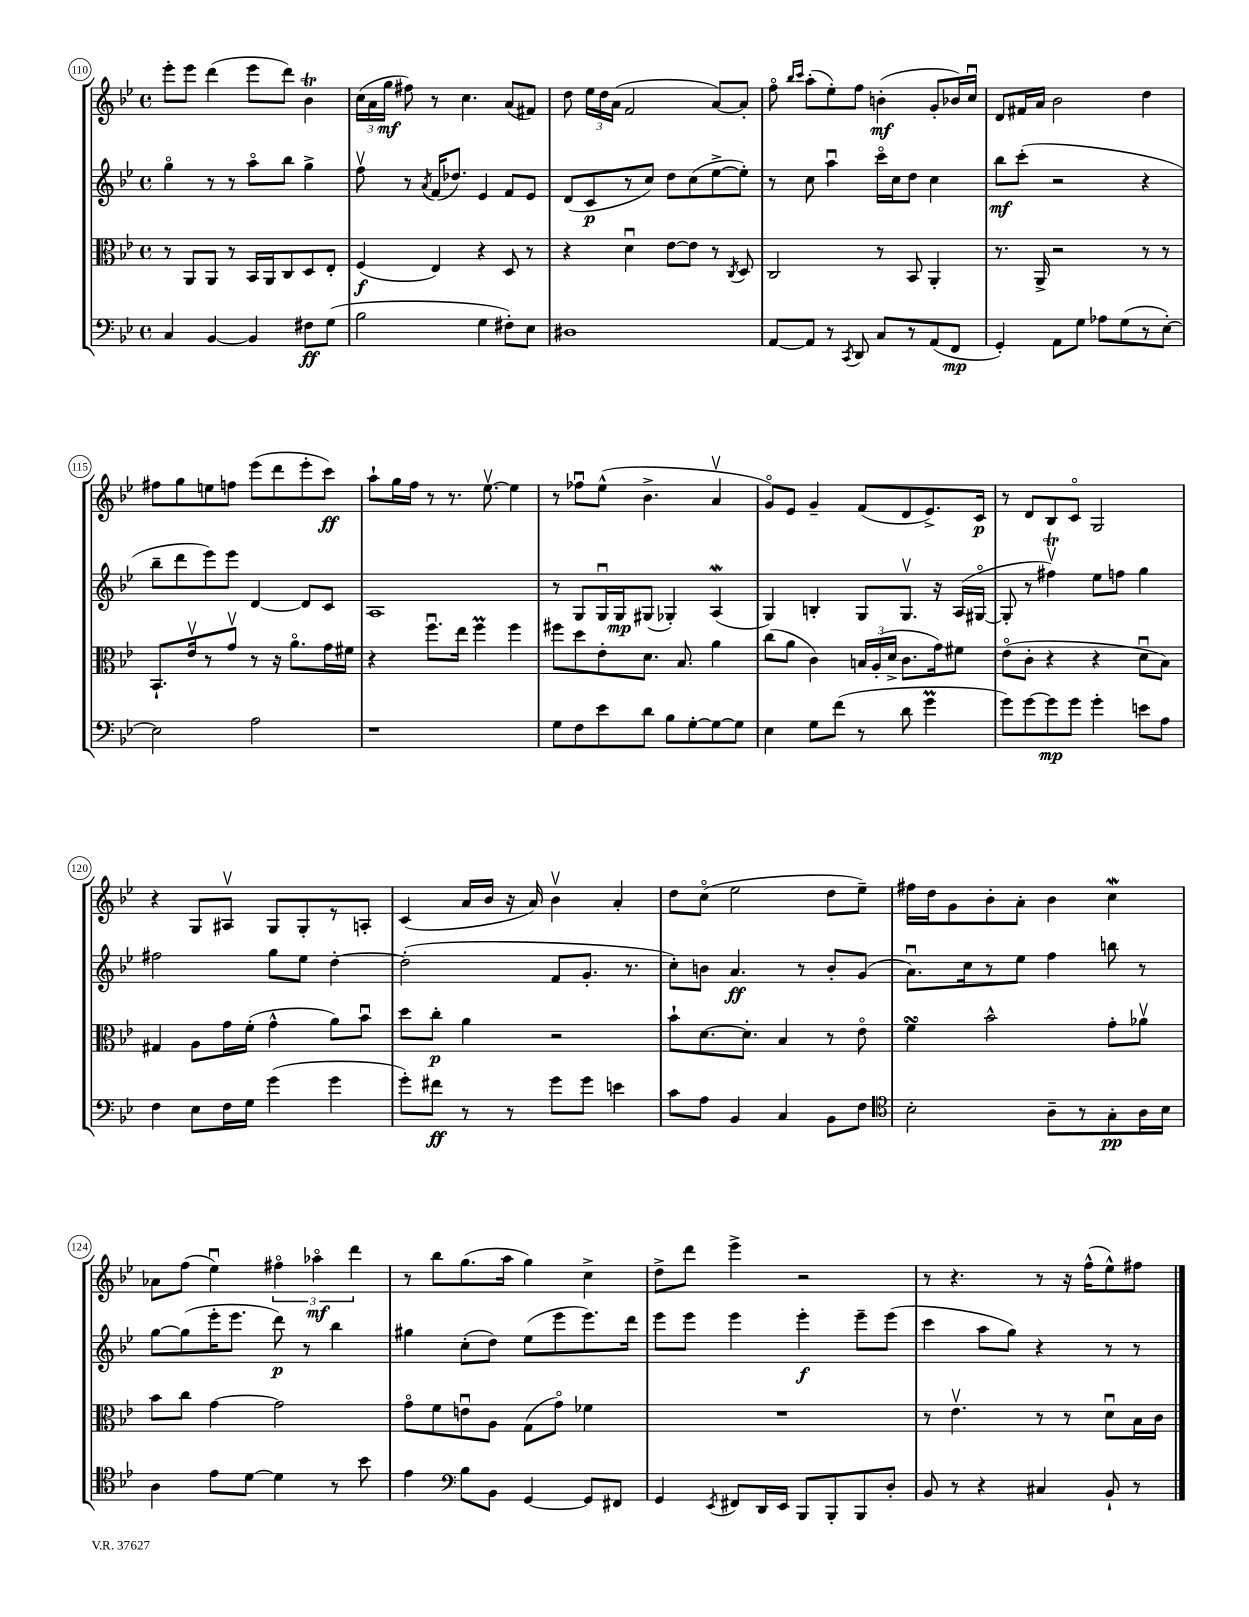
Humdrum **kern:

**kern	**dynam	**kern	**dynam	**kern	**dynam	**kern	**dynam
*part4	*part4	*part3	*part3	*part2	*part2	*part1	*part1
*staff4	*staff4	*staff3	*staff3	*staff2	*staff2	*staff1	*staff1
*clefF4	*	*clefC3	*	*clefG2	*	*clefG2	*
*k[b-e-]	*	*k[b-e-]	*	*k[b-e-]	*	*k[b-e-]	*
*M4/4	*	*M4/4	*	*M4/4	*	*M4/4	*
*met(c)	*	*met(c)	*	*met(c)	*	*met(c)	*
=110	=110	=110	=110	=110	=110	=110	=110
4C/	.	8r	.	4gg\	.	8eee-'\L	.
.	.	8AA/L	.	.	.	8eee-\J	.
[4BB-/	.	8AA/J	.	8r	.	(4ddd\	.
.	.	8r	.	8r	.	.	.
4BB-/]	.	16BB-/LL	.	8aa\L	.	8eee-\L	.
.	.	16AA/J	.	.	.	.	.
.	.	8C/	.	8bb-\J	.	8ddd\J)	.
8F#X\L	ff	8D/	.	4gg^\	.	4b-T\	.
(8G\J	.	8E-'/J	.	.	.	.	.
=111	=111	=111	=111	=111	=111	=111	=111
2B-\	.	(4F/	f	8ffv\	.	(24cc\LL	.
.	.	.	.	.	.	24a\	.
.	.	.	.	.	.	24gg\JJ	mf
.	.	.	.	8r	.	8ff#X\)	.
.	.	.	.	8qa/	.	.	.
.	.	4E-/)	.	(16f/KL	.	8r	.
.	.	.	.	8.dd-X/J)	.	.	.
.	.	.	.	.	.	4.cc\	.
4G\	.	4r	.	4e-/	.	.	.
8F#X'\L)	.	8D/	.	8f/L	.	(8a/L	.
8E-\J	.	8r	.	8e-/J	.	8f#X/J)	.
=112	=112	=112	=112	=112	=112	=112	=112
1D#X	.	4r	.	(8d/L	.	8dd\	.
.	.	.	.	8c/	p	24ee-\LL	.
.	.	.	.	.	.	24dd\	.
.	.	.	.	.	.	(24a\JJ	.
.	.	4du\	.	8r	.	2f/	.
.	.	.	.	8cc/J)	.	.	.
.	.	[8e-\L	.	8dd\L	.	.	.
.	.	8e-\J]	.	(8cc\	.	.	.
.	.	8r	.	[8ee-^\	.	[8a/L)	.
.	.	8qC/	.	.	.	.	.
.	.	8D/	.	8ee-'\J])	.	8a'/J]	.
=113	=113	=113	=113	=113	=113	=113	=113
[8AA/L	.	2C/	.	8r	.	8ff\	.
.	.	.	.	.	.	16qqbb-/LL	.
.	.	.	.	.	.	16qqccc/JJ	.
8AA/J]	.	.	.	8cc\	.	(8aa'\L	.
8r	.	.	.	4aau\	.	8ee-'\)	.
8qCC/	.	.	.	.	.	.	.
8DD/	.	.	.	.	.	8ff\J	.
8C/L	.	8r	.	16ccc\LL	.	(4bn'\	mf
.	.	.	.	16cc\J	.	.	.
8r	.	8BB-/	.	8dd\J	.	.	.
(8AA/	.	4AA'/	.	4cc\	.	8g'/L	.
8FF/J	mp	.	.	.	.	16b-X/L)	.
.	.	.	.	.	.	16ccu/JJ	.
=114	=114	=114	=114	=114	=114	=114	=114
4GG'/)	.	8.r	.	8bb-\L	mf	8d/L	.
.	.	.	.	(8ccc'\J	.	16f#X/L	.
.	.	16AA^/	.	.	.	16a/JJ	.
8AA\L	.	2r	.	2r	.	2b-\	.
8G\J	.	.	.	.	.	.	.
8A-X\L	.	.	.	.	.	.	.
(8G\	.	.	.	.	.	.	.
8r	.	8r	.	4r	.	4dd\	.
[8E-'\J)	.	8r	.	.	.	.	.
!!LO:LB:g=z
=115	=115	=115	=115	=115	=115	=115	=115
2E-\]	.	8.BB-`/L	.	8bb-~\L	.	8ff#X\L	.
.	.	.	.	8ddd\	.	8gg\	.
.	.	16e-v/k	.	.	.	.	.
.	.	8r	.	8eee-\)	.	8een\	.
.	.	8gv/J	.	8eee-\J	.	8ffn\J	.
2A\	.	8r	.	[4d/	.	(8eee-\L	.
.	.	16r	.	.	.	8ddd\	.
.	.	8.a\L	.	.	.	.	.
.	.	.	.	8d/L]	.	8eee-'\	.
.	.	16g\L	.	8c/J	.	8ccc\J)	ff
.	.	16f#X\JJ	.	.	.	.	.
=116	=116	=116	=116	=116	=116	=116	=116
1r	.	4r	.	1A	.	8aa`\L	.
.	.	.	.	.	.	16gg\L	.
.	.	.	.	.	.	16ff\JJ	.
.	.	8.ffu\L	.	.	.	8r	.
.	.	.	.	.	.	8.r	.
.	.	16ee-\Jk	.	.	.	.	.
.	.	4ffM\	.	.	.	.	.
.	.	.	.	.	.	[8.ee-v\	.
.	.	4ff\	.	.	.	4ee-\]	.
=117	=117	=117	=117	=117	=117	=117	=117
8G\L	.	8ff#X\L	.	8r	.	8r	.
8F\	.	8dd\	.	8G/L	.	8ff-Xu\L	.
8e-\	.	8e-'\	.	16Gu/L	.	(8ee-^^\J	.
.	.	.	.	16G/J	mp	.	.
8d\J	.	8.d\J	.	(8G#X/J	.	4.b-^\	.
8B-\L	.	.	.	4G-X'/)	.	.	.
.	.	8.B-/	.	.	.	.	.
[8G'\	.	.	.	.	.	.	.
8G\_	.	4a\	.	(4AW/	.	4av/	.
8G\J]	.	.	.	.	.	.	.
=118	=118	=118	=118	=118	=118	=118	=118
4E-\	.	(8cc\L	.	4G/)	.	8g/L)	.
.	.	8a\J	.	.	.	8e-/J	.
8G\L	.	4c\)	.	4Bn'/	.	4g~/	.
(8f\J	.	.	.	.	.	.	.
8r	.	24Bn/LL	.	8G/L	.	(8f/L	.
.	.	(24A'/	.	.	.	.	.
.	.	24d^/JJ	.	.	.	.	.
8d\	.	8.c\L	.	8.Gv/J	.	8d/	.
4gM\	.	.	.	.	.	8.e-^/)	.
.	.	16g\k)	.	16r	.	.	.
.	.	8f#X\J	.	(16A/LL	.	.	.
.	.	.	.	[16G#X/JJ	.	16c/Jk	p
=119	=119	=119	=119	=119	=119	=119	=119
8g\L)	.	(8e-\L	.	8G#'/]	.	8r	.
[8g\	.	8c'\J	.	8r	.	8d/L	.
8g\]	mp	4r	.	4ff#Xtv\)	.	8B-/	.
8g\J	.	.	.	.	.	8c/J	.
4g'\	.	4r	.	8ee-\L	.	2G/	.
.	.	.	.	8ffn\J	.	.	.
8en\L	.	8du\L	.	4gg\	.	.	.
8A\J	.	8B-\J)	.	.	.	.	.
!!LO:LB:g=z
=120	=120	=120	=120	=120	=120	=120	=120
4F\	.	4G#X/	.	2ff#X\	.	4r	.
8E-\L	.	8A\L	.	.	.	8G/L	.
16F\L	.	16g\L	.	.	.	8A#Xv/J	.
16G\JJ	.	(16f'\JJ	.	.	.	.	.
(4g\	.	4g^^\	.	8gg\L	.	8G/L	.
.	.	.	.	8ee-\J	.	8G'/	.
4g\	.	8a\L)	.	[4dd'\	.	8r	.
.	.	8b-u\J	.	.	.	8An'/J	.
=121	=121	=121	=121	=121	=121	=121	=121
8g'\L)	.	8dd\L	.	(2dd'\]	.	(4c/	.
8f#X\J	ff	8cc'\J	p	.	.	.	.
8r	.	4a\	.	.	.	16a/LL	.
.	.	.	.	.	.	16b-/JJ	.
8r	.	.	.	.	.	16r	.
.	.	.	.	.	.	16a/)	.
8g\L	.	2r	.	8f/L	.	4b-v\	.
8g\J	.	.	.	8.g'/J	.	.	.
4en\	.	.	.	.	.	4a'/	.
.	.	.	.	8.r	.	.	.
=122	=122	=122	=122	=122	=122	=122	=122
8c\L	.	8b-`\L	.	8cc'\L)	.	8dd\L	.
8A\J	.	[8.d\	.	8bn\J	.	(8cc\J	.
4BB-/	.	.	.	4.a/	ff	2ee-\	.
.	.	8.d'\J]	.	.	.	.	.
4C/	.	4B-/	.	.	.	.	.
.	.	.	.	8r	.	.	.
8BB-\L	.	8r	.	8b'/L	.	8dd\L	.
8F\J	.	8e-\	.	(8g/J	.	8ee-~\J)	.
=123	=123	=123	=123	=123	=123	=123	=123
*clefC4	*	*	*	*	*	*	*
2B-'\	.	4fsSSS\	.	8.au\L)	.	16ff#X\LL	.
.	.	.	.	.	.	16dd\J	.
.	.	.	.	.	.	8g\	.
.	.	.	.	16cc\k	.	.	.
.	.	2b-^^\	.	8r	.	8b-'\	.
.	.	.	.	8ee-\J	.	8a'\J	.
8A~\L	.	.	.	4ff\	.	4b-\	.
8r	.	.	.	.	.	.	.
8G'\	pp	8g'\L	.	8bbn\	.	4ccW\	.
16A\L	.	8a-Xv\J	.	8r	.	.	.
16B-\JJ	.	.	.	.	.	.	.
!!LO:LB:g=z
=124	=124	=124	=124	=124	=124	=124	=124
4A\	.	8b-\L	.	[8gg\L	.	8a-X\L	.
.	.	8cc\J	.	(8gg\]	.	(8ff\J	.
8e-\L	.	[4g\	.	16eee-'\K	.	4ee-u\)	.
.	.	.	.	8.eee-\J	.	.	.
[8d\J	.	.	.	.	.	.	.
4d\]	.	2g\]	.	8ddd\)	p	6ff#X\	.
.	.	.	.	8r	.	.	.
.	.	.	.	.	.	6aa-X\	mf
8r	.	.	.	4bb-\	.	.	.
.	.	.	.	.	.	6ddd\	.
8b-\	.	.	.	.	.	.	.
=125	=125	=125	=125	=125	=125	=125	=125
4e-\	.	8g\L	.	4gg#X\	.	8r	.
.	.	8f\	.	.	.	8bb-\L	.
*clefF4	*	*	*	*	*	*	*
8B-\L	.	8enu\	.	(8cc'\L	.	(8.gg\	.
8BB-\J	.	8A\J	.	8dd\J)	.	.	.
.	.	.	.	.	.	16aa\Jk	.
[4GG/	.	(8G\L	.	(8ee-\L	.	4gg\)	.
.	.	8g\J)	.	8eee-\	.	.	.
8GG/L]	.	4f-X\	.	8.eee-\)	.	4cc^\	.
8FF#X/J	.	.	.	.	.	.	.
.	.	.	.	16ddd\Jk	.	.	.
=126	=126	=126	=126	=126	=126	=126	=126
4GG/	.	1r	.	8eee-\L	.	8dd^\L	.
.	.	.	.	8eee-\J	.	8ddd\J	.
8qEE-/	.	.	.	.	.	.	.
8FF#X/L	.	.	.	4eee-\	.	4eee-^\	.
16DD/L	.	.	.	.	.	.	.
16EE-/JJ	.	.	.	.	.	.	.
8BBB-/L	.	.	.	4eee-'\	f	2r	.
8BBB-'/	.	.	.	.	.	.	.
8BBB-/	.	.	.	8eee-~\L	.	.	.
8D'/J	.	.	.	(8eee-\J	.	.	.
=127	=127	=127	=127	=127	=127	=127	=127
8BB-/	.	8r	.	4ccc\	.	8r	.
8r	.	4.e-v\	.	.	.	4.r	.
4r	.	.	.	8aa\L	.	.	.
.	.	.	.	8gg\J)	.	.	.
4C#X/	.	8r	.	4r	.	8r	.
.	.	8r	.	.	.	16r	.
.	.	.	.	.	.	(16ff^^\KL	.
8BB-`/	.	8du\L	.	8r	.	8ee-^^\)	.
8r	.	16B-\L	.	8r	.	8ff#X\J	.
.	.	16c\JJ	.	.	.	.	.
==	==	==	==	==	==	==	==
*-	*-	*-	*-	*-	*-	*-	*-
